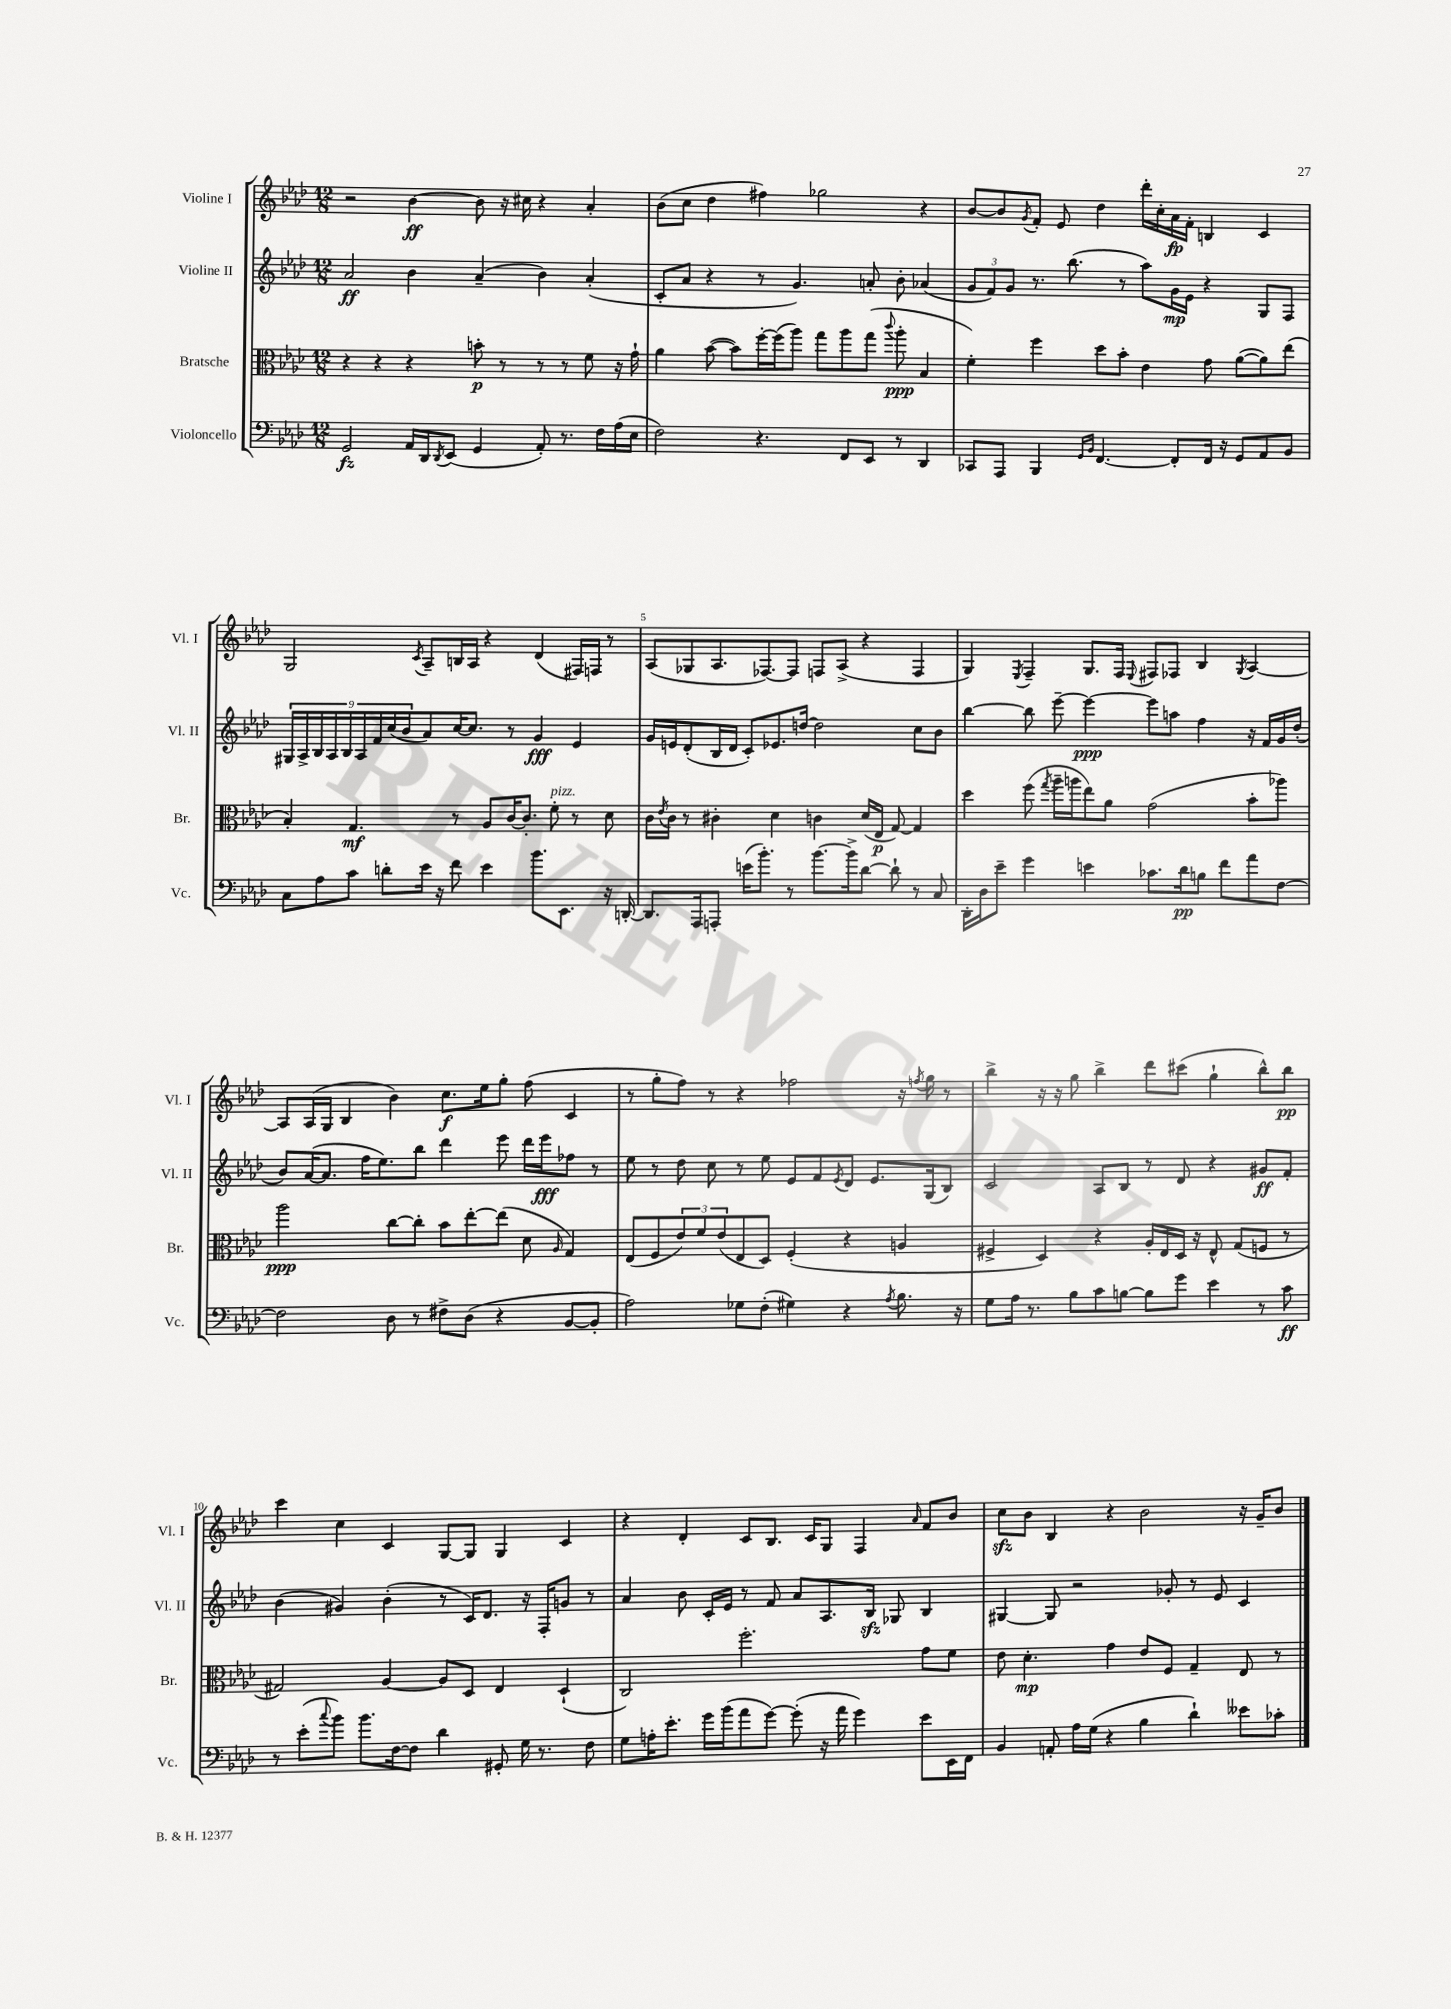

**kern	**kern	**kern	**kern
*staff4	*staff3	*staff2	*staff1
*clefF4	*clefC3	*clefG2	*clefG2
*k[b-e-a-d-]	*k[b-e-a-d-]	*k[b-e-a-d-]	*k[b-e-a-d-]
*M12/8	*M12/8	*M12/8	*M12/8
2GG	4r	2a-	2r
.	4r	.	.
16AA-	4r	4b-	[4b-
16DD-	.	.	.
8qDD-	.	.	.
(8EE-	.	.	.
4GG	8b'	(4a-~	8b-]
.	8r	.	16r
.	.	.	16cc#
8AA-')	8r	4b-)	4r
8.r	8r	.	.
.	8f	(4a-'	4a-'
16F	.	.	.
(16A-	16r	.	.
16E-	16g`	.	.
=	=	=	=
2F)	4a-	8c'	(8b-
.	.	8a-	8cc
.	([8b-	4r	4dd-
.	8b-])	.	.
4.r	[16ff'	8r	4ff#)
.	(16ff]	.	.
.	8aa-)	4.g)	.
.	8gg	.	2gg-
8FF	8aa-	.	.
8EE-	(8gg	8a'	.
.	8qqccc	.	.
8r	8aa-'	8b-'	.
4DD-	4B-	(4a-	4r
=	=	=	=
8CC-	4f')	12g	[8b-
.	.	12f)	.
8AAA-	.	.	8b-]
.	.	12g	.
.	.	.	8qg
4BBB-	4ff	8.r	8f'
.	.	.	8e-
.	.	(8.bb-	.
16qqGG	.	.	.
16qqBB-	.	.	.
[4.FF	8dd-	.	4dd-
.	8b-'	8r	.
.	4e-	8aa-)	16ddd-'
.	.	.	16cc'
8FF']	.	16g	16a-
.	.	16e-	16f'
16FF	8g	4r	4B
16r	.	.	.
8GG	([8a-	.	.
8AA-	8a-])	8G	4c
8BB-	(8ee-	8F	.
=	=	=	=
8C	4B-')	18G#	2G
.	.	18A-^	.
.	.	18B-	.
8A-	.	.	.
.	.	18A-	.
.	.	18B-	.
8c	4.G	.	.
.	.	18A-	.
.	.	18f	.
8d'	.	.	.
.	.	(18cc	.
.	.	18b-	.
.	.	.	8qc
16e-	.	8a-)	8A-~
16r	.	.	.
8f	8r	[16cc	16B
.	.	8.cc]	16A-
4e-	8A-	.	4r
.	[16c	8r	.
.	8.c']	.	.
8.b-	.	4g	(4d-
.	8f'	.	.
8.EE-	.	.	.
.	8r	4e-	16F#)
.	.	.	16F
16r	8d-	.	8r
[16DD'	.	.	.
=	=	=	=
8.DD]	16c	16g	(8A-
.	8qe-	.	.
.	16c	16e	.
.	8r	(8d-'	8G-
16AAA-	.	.	.
8AAA'	4c#'	16B-	8.A-
.	.	16d-	.
(16e	.	8c')	.
8.b-')	.	.	[8.F-)
.	4d-	8.e-	.
8r	.	.	8F-]
.	.	[16dd	.
[8.b-	4c	2dd]	8F
.	.	.	(8A-^
16b-^]	.	.	.
[8d-	(16d-	.	4r
.	16E-	.	.
8d-`]	[8G)	.	.
8r	4G]	8cc	4F
8C	.	8b-	.
=	=	=	=
16DD-'	4dd-	[4bb-	4G)
16D-	.	.	.
8e-~	.	.	.
.	.	.	8qE-
4g	(8ff	8bb-]	4F~
.	8qgg	.	.
.	16aa-~	[8eee-~	.
.	16aa	.	.
4e	8ee-)	4eee-_	8.G
.	8a-	.	.
.	.	.	16F
.	.	.	8qqE-
8.c-	(2g	8eee-]	8F#
.	.	8aa	8F-
16d-	.	.	.
8B	.	4ff	4B-
8f	.	.	.
.	.	.	8qG
8a-	8b-'	16r	[4A-
.	.	16f	.
[8F	8aa-)	16g	.
.	.	(16dd-'	.
=	=	=	=
2F]	2aa-	8b-)	8A-]
.	.	([16a-	(16A-
.	.	8.a-]	16G
.	.	.	4B-
.	.	16ff	.
.	.	8.ee-)	.
8D-	[8cc	.	4b-)
8r	8cc']	8bb-	.
8F#^	8b-	4ddd-	8.cc
(8D-	[8ee-'	.	.
.	.	.	16ee-
4r	(8ee-]	8eee-	8gg'
.	8d-	16ddd-	(8ff
.	.	16eee-	.
.	16qqA-	.	.
[8BB-	4G)	8ff-	4c
8BB-']	.	8r	.
=	=	=	=
2A-)	(8E-	8ee-	8r
.	8F	8r	8gg'
.	12e-)	8dd-	8ff)
.	12f	.	.
.	.	8cc	8r
.	(12e-	.	.
8G-	8E-	8r	4r
(8F'	8D-)	8ee-	.
4G#)	(4F'	8e-	2ff-
.	.	8f	.
.	.	8qe-	.
4r	4r	8d-	.
.	.	8.e-	.
8qA-	.	.	.
8.B-	4A	.	16r
.	.	.	8qff
.	.	(16G	16gg
.	.	8B-)	8r
16r	.	.	.
=	=	=	=
8G	4F#^	2c	4bb-^
16A-	.	.	.
8.r	.	.	.
.	4D-)	.	16r
.	.	.	16r
8B-	.	.	8gg
8c	4r	8A-	4bb-^
[8B	.	8B-	.
8B]	16A-'	8r	8ddd-
.	16E-	.	.
8g	16D-	8d-	(8ccc#
.	16r	.	.
4e-	8E-^^	4r	4gg`
.	(8G	.	.
8r	8F	8g#	8bb-^^)
8c	8r	8f'	8bb-
=	=	=	=
8r	2G#)	(4b-	4ccc
(8e-'	.	.	.
8qqcc	.	.	.
8b-)	.	4g#)	4cc
8.b-	.	.	.
.	[4A-	(4b-'	4c
[16F	.	.	.
8F]	.	.	.
4d-	8A-]	8r	[8G
.	8D-	16c)	8G]
.	.	8.d-	.
8GG#'	4E-	.	4G
16G	.	16r	.
8.r	.	16F'	.
.	(4D-`	8g	4c
8F	.	8r	.
=	=	=	=
8G	2C)	4a-	4r
16A'	.	.	.
8.e-'	.	.	.
.	.	8b-	4d-'
16g	.	16c'	.
(16b-	.	16e-	.
8a-	2.ff'	8r	8c
[8g)	.	8f	8.B-
(8g']	.	8a-	.
.	.	.	16c
16r	.	8.A-	8G
16a-	.	.	.
4g)	.	.	4F
.	.	16B-	.
.	.	8G-	.
.	.	.	16qqa-
8e-	8g	4B-	8f
16EE-	8f	.	8b-
16FF	.	.	.
=	=	=	=
4BB-	8e-	[4G#	8cc
.	4.d-'	.	8b-
8AA'	.	8G#]	4B-
16A-	.	2r	.
(16G	.	.	.
4r	4g	.	4r
4B-	8e-	.	2b-
.	8F	8g-'	.
4d-`)	4G~	8r	.
.	.	8e-	.
8e--	8E-	4c	16r
.	.	.	16g~
8c-'	8r	.	8b-
==	==	==	==
*-	*-	*-	*-
